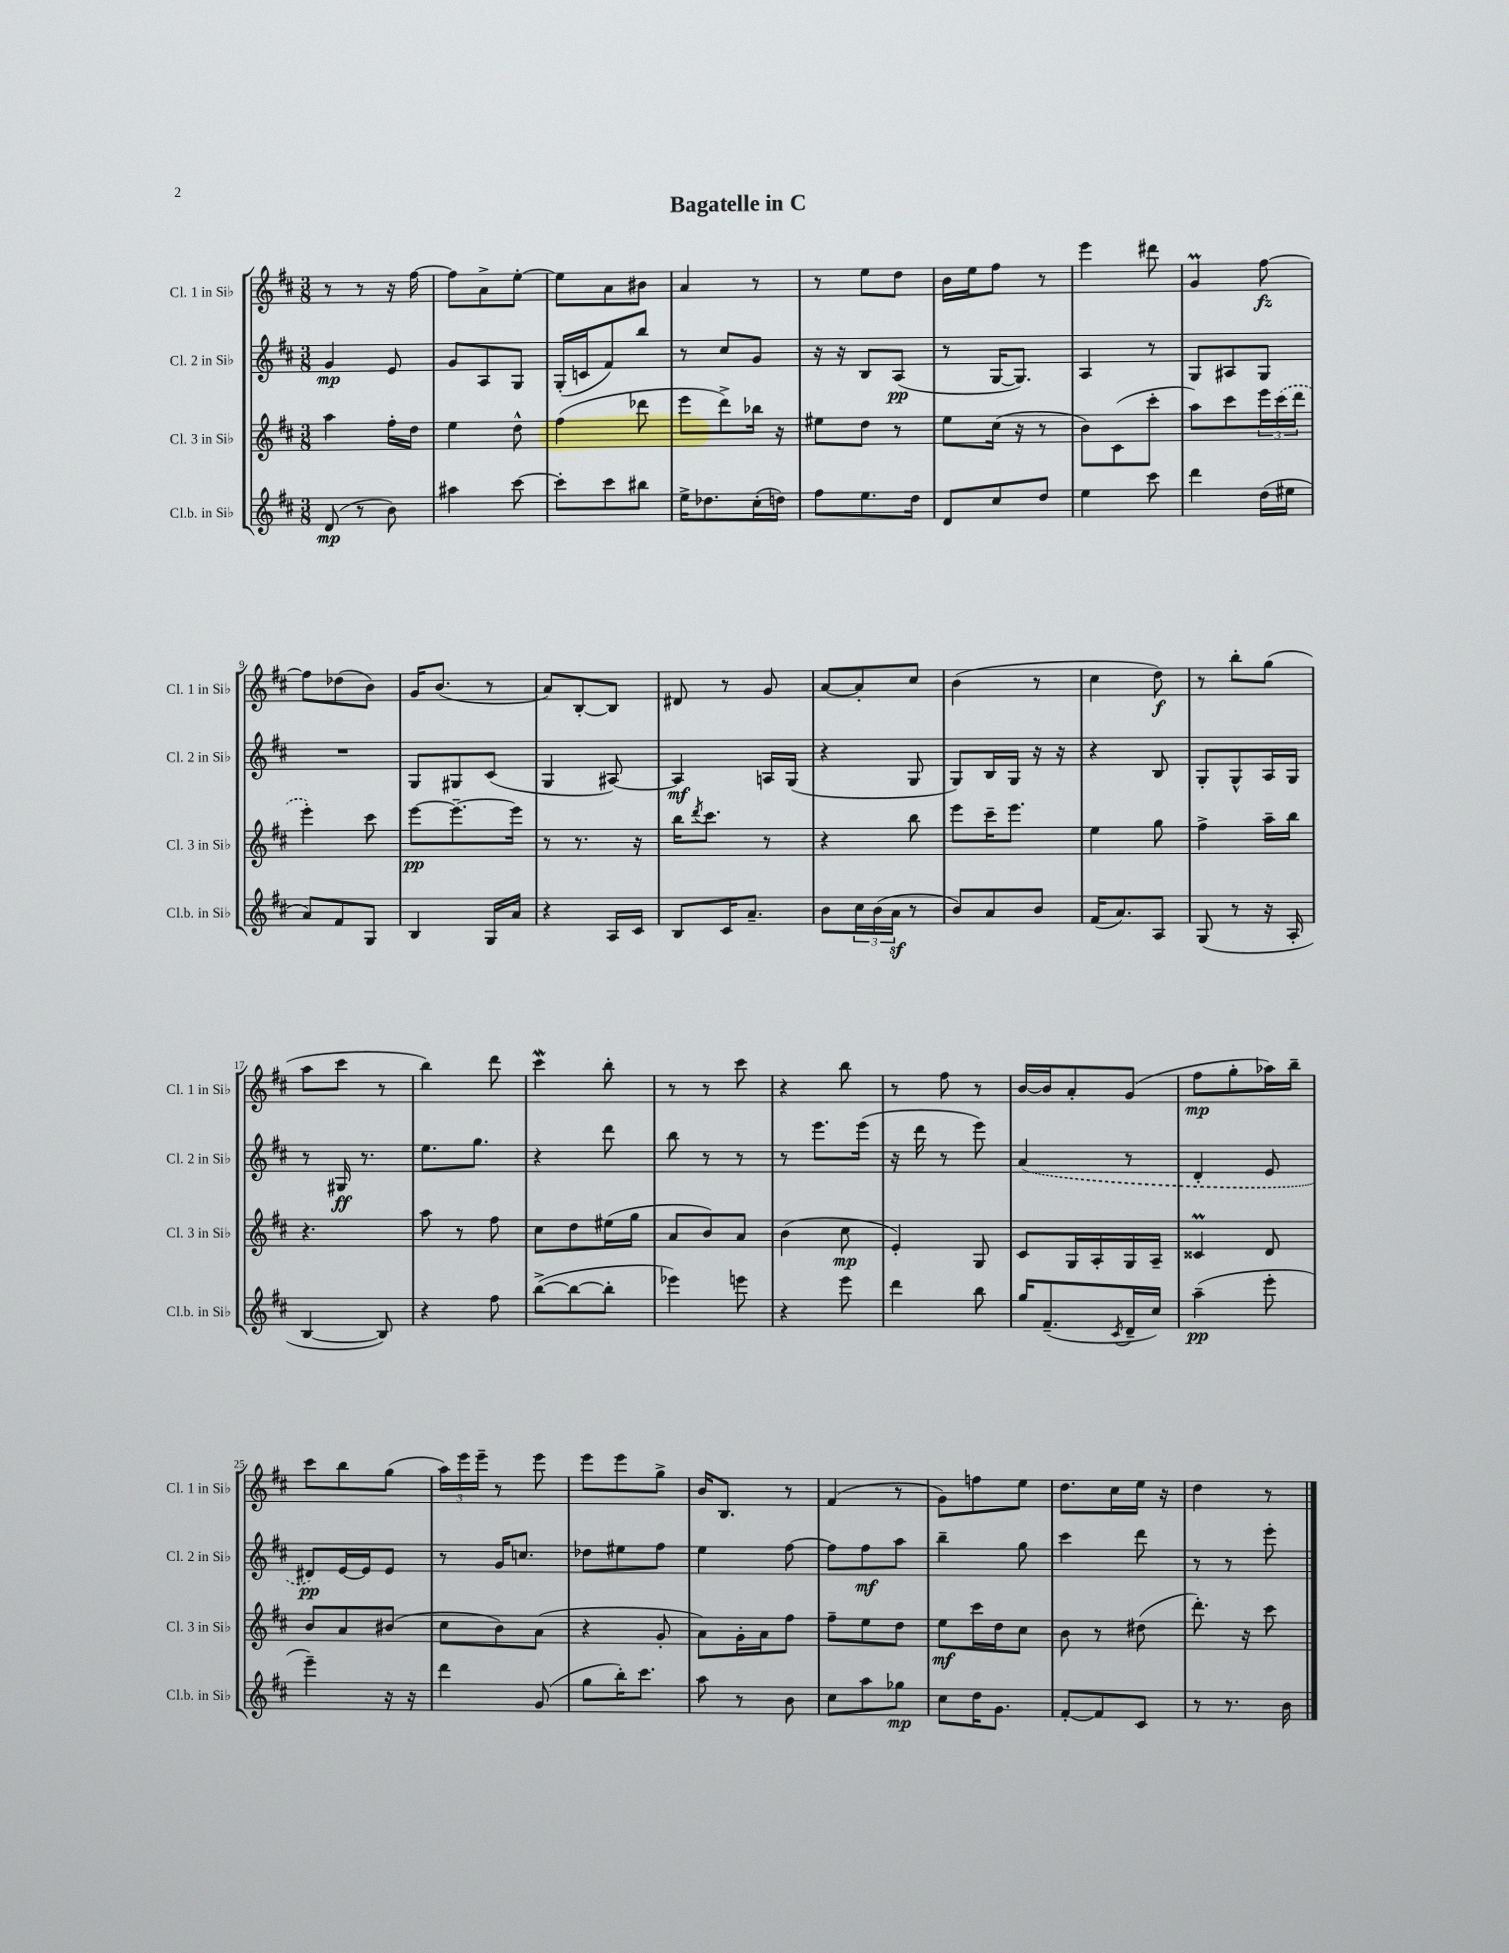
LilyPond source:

\header { title = "Bagatelle in C" }
<<
\new StaffGroup <<
\new Staff = "s0" \with { instrumentName = "Cl. 1 in Sib" shortInstrumentName = "Cl. 1 in Sib" } {
    \clef treble \key d \major \numericTimeSignature \time 3/8
    r8 r8 r16 fis''16~ |
    fis''8 a'8-> e''8~-. |
    e''8 a'8 bis'8 |
    a'4 r8 |
    r8 e''8 d''8 |
    b'16 e''16 fis''8 r8 |
    e'''4 dis'''8 |
    g'4\prall fis''8~\fz |
    fis''8 des''8( b'8) |
    g'16 b'8.( r8 |
    a'8) b8~-. b8 |
    dis'8 r8 g'8 |
    a'8~ a'8-. cis''8 |
    b'4( r8 |
    cis''4 d''8\f) |
    r8 b''8-. g''8( |
    a''8 cis'''8 r8 |
    b''4) d'''8 |
    cis'''4\mordent b''8-. |
    r8 r8 cis'''8 |
    r4 b''8 |
    r8 fis''8 r8 |
    b'16~ b'16 a'8-. g'8( |
    fis''8\mp g''8-. aes''16) b''16-- |
    cis'''8 b''8 g''8( |
    \tuplet 3/2 { a''16) e'''16 e'''16-- } r8 e'''8 |
    e'''8 e'''8 g''8-> |
    b'16 b8. r8 |
    fis'4( r8 |
    g'8) f''8 e''8 |
    d''8. cis''16 e''16 r16 |
    d''4 r8 \bar "|." |
}
\new Staff = "s1" \with { instrumentName = "Cl. 2 in Sib" shortInstrumentName = "Cl. 2 in Sib" } {
    \clef treble \key d \major \numericTimeSignature \time 3/8
    g'4\mp e'8 |
    g'8 a8 g8 |
    g16-.( c'16 fis'8) b''8 |
    r8 cis''8 g'8 |
    r16 r16 b8 a8\pp( |
    r8 g16~ g8.) |
    a4 r8 |
    g8 ais8 g8 |
    R4. |
    g8 gis8 cis'8( |
    g4 ais8~) |
    ais4\mf a16 g16( |
    r4 g8 |
    g8) b16 g16 r16 r16 |
    r4 b8 |
    g8-. g8-^ a16 g16 |
    r8 gis16\ff r8. |
    e''8. g''8. |
    r4 d'''8 |
    b''8 r8 r8 |
    r8 e'''8. e'''16( |
    r16 d'''16 r8 e'''8) |
    \once \slurDashed a'4( r8 |
    d'4-. e'8 |
    dis'8\pp) e'16~ e'16 e'8 |
    r8 g'16 c''8. |
    des''8 eis''8 fis''8 |
    e''4 fis''8~ |
    fis''8 fis''8\mf a''8 |
    b''4-- g''8 |
    cis'''4 d'''8 |
    r8 r8 e'''8-. \bar "|." |
}
\new Staff = "s2" \with { instrumentName = "Cl. 3 in Sib" shortInstrumentName = "Cl. 3 in Sib" } {
    \clef treble \key d \major \numericTimeSignature \time 3/8
    a''4 fis''16-. d''16 |
    e''4 d''8-^ |
    fis''4( des'''8 |
    e'''8 d'''8->) bes''16 r16 |
    eis''8 d''8 r8 |
    e''8 cis''16( r16 r8 |
    b'8) cis'8( cis'''8-. |
    a''8) cis'''8 \tuplet 3/2 { e'''16 \once \slurDashed cis'''16( d'''16 } |
    e'''4-.) cis'''8 |
    e'''8~\pp e'''8.~-- e'''16 |
    r8 r8. r16 |
    b''16 \acciaccatura { d'''8 } cis'''8. r8 |
    r4 b''8 |
    e'''8 cis'''16-- e'''8. |
    e''4 g''8 |
    fis''4-> a''16-- b''16 |
    r4. |
    a''8 r8 fis''8 |
    cis''8 d''8 eis''16( g''16 |
    a'8 b'8) a'8 |
    b'4( cis''8\mp |
    e'4-.) g8 |
    cis'8 g16 a16-. g16 a16-- |
    cisis'4\prall d'8 |
    b'8 a'8 bis'8( |
    cis''8 b'8) a'8( |
    r4 g'8-. |
    a'8) g'16-. a'16 fis''8 |
    fis''8-- e''8 d''8 |
    e''8\mf cis'''16 d''16 cis''8 |
    b'8 r8 dis''8( |
    d'''8.-.) r16 cis'''8 \bar "|." |
}
\new Staff = "s3" \with { instrumentName = "Cl.b. in Sib" shortInstrumentName = "Cl.b. in Sib" } {
    \clef treble \key d \major \numericTimeSignature \time 3/8
    d'8\mp( r8 b'8) |
    ais''4 cis'''8~ |
    cis'''8-. cis'''8 bis''8 |
    e''16-> des''8. cis''16-.( d''16) |
    fis''8 e''8. d''16 |
    d'8 cis''8 d''8 |
    e''4 cis'''8 |
    d'''4 d''16( eis''16 |
    a'8) fis'8 g8 |
    b4 g16 a'16 |
    r4 a16 cis'16 |
    b8 cis'16 a'8.-- |
    b'8 \tuplet 3/2 { cis''16 b'16( a'16\sf } r8 |
    b'8) a'8 b'8 |
    fis'16( a'8.) a8 |
    g8( r8 r16 a16-. |
    b4~ b8) |
    r4 fis''8 |
    b''8~->( b''8~ b''8-. |
    ees'''4) e'''8 |
    r4 e'''8 |
    d'''4 b''8 |
    g''16 fis'8.--( \acciaccatura { cis'8 } d'16-- cis''16) |
    a''4--\pp( e'''8-. |
    e'''4--) r16 r16 |
    d'''4 g'8( |
    g''8 b''16-.) cis'''8. |
    a''8 r8 b'8 |
    cis''8 a''8 ges''8\mp |
    cis''8 d''16 g'8. |
    fis'8~-. fis'8 cis'8 |
    r8 r8. b'16 \bar "|." |
}
>>
>>
